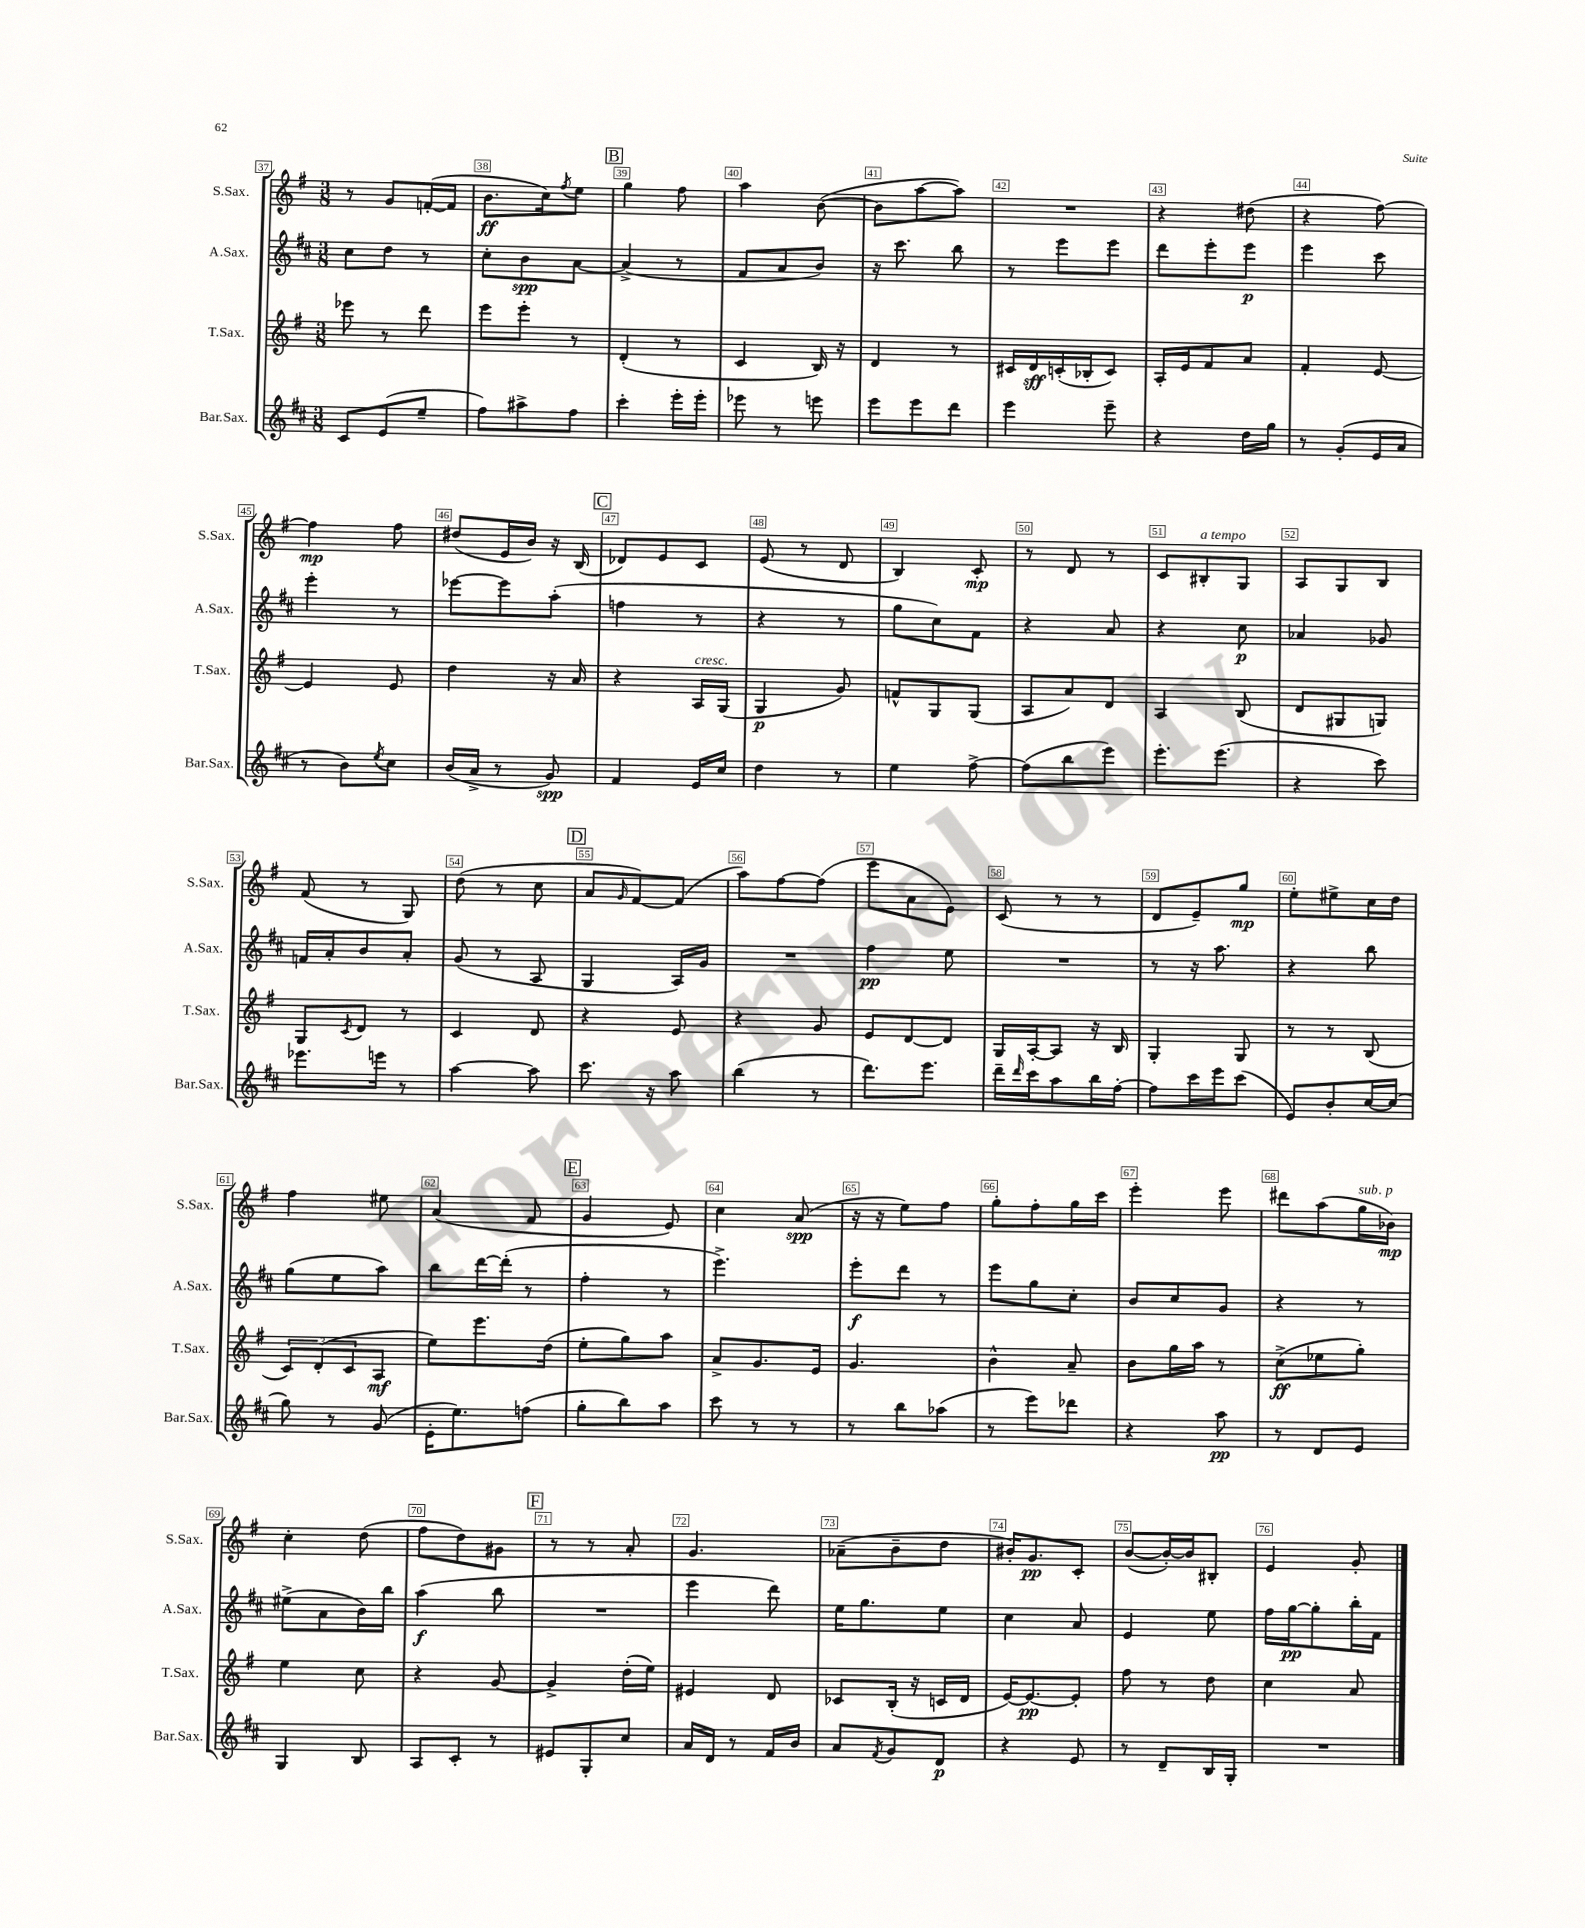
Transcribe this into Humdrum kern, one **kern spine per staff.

**kern	**dynam	**kern	**dynam	**kern	**dynam	**kern	**dynam
*part4	*part4	*part3	*part3	*part2	*part2	*part1	*part1
*staff4	*staff4	*staff3	*staff3	*staff2	*staff2	*staff1	*staff1
*I"Bar.Sax.	*	*I"T.Sax.	*	*I"A.Sax.	*	*I"S.Sax.	*
*I'Bar.Sax.	*	*I'T.Sax.	*	*I'A.Sax.	*	*I'S.Sax.	*
*clefG2	*	*clefG2	*	*clefG2	*	*clefG2	*
*k[f#c#]	*	*k[f#]	*	*k[f#c#]	*	*k[f#]	*
*M3/8	*	*M3/8	*	*M3/8	*	*M3/8	*
=37	=37	=37	=37	=37	=37	=37	=37
8c#/L	.	8eee-X\	.	8cc#\L	.	8r	.
(8e/	.	8r	.	8dd\J	.	8g/L	.
8ee~/J	.	8ddd\	.	8r	.	([16fn'/L	.
.	.	.	.	.	.	16f/JJ]	.
=38	=38	=38	=38	=38	=38	=38	=38
8ff#\L)	.	8eee\L	.	8cc#'\L	.	8.b\L	ff
8aa#X^\	.	8eee'\J	.	8b\	spp	.	.
.	.	.	.	.	.	16cc\k)	.
.	.	.	.	.	.	8qff#/	.
8ff#\J	.	8r	.	[8a\J	.	8ee\J	.
!!LO:REH:place=s1:t=B
=39	=39	=39	=39	=39	=39	=39	=39
4ccc#'\	.	(4d'/	.	(4a^/]	.	4gg\	.
16eee'\LL	.	8r	.	8r	.	8ff#\	.
16eee'\JJ	.	.	.	.	.	.	.
=40	=40	=40	=40	=40	=40	=40	=40
8eee-X\	.	4c/	.	8f#/L	.	4aa\	.
8r	.	.	.	8a/	.	.	.
8eeen\	.	16B/)	.	8b/J)	.	([8b\	.
.	.	16r	.	.	.	.	.
=41	=41	=41	=41	=41	=41	=41	=41
8eee\L	.	4d/	.	16r	.	8b\L]	.
.	.	.	.	8.ccc#\	.	.	.
8eee\	.	.	.	.	.	[8aa\	.
8ddd\J	.	8r	.	8bb\	.	8aa\J])	.
=42	=42	=42	=42	=42	=42	=42	=42
4eee\	.	16c#X/LL	.	8r	.	4.r	.
.	.	16d/	sff	.	.	.	.
.	.	(16cn'/	.	8eee\L	.	.	.
.	.	16B-X'/J	.	.	.	.	.
8eee~\	.	8c/J)	.	8eee\J	.	.	.
=43	=43	=43	=43	=43	=43	=43	=43
4r	.	16A'/LL	.	8ddd\L	.	4r	.
.	.	16e/J	.	.	.	.	.
.	.	8f#/	.	8eee'\	.	.	.
16dd\LL	.	8a/J	.	8eee\J	p	(8dd#X\	.
16gg\JJ	.	.	.	.	.	.	.
=44	=44	=44	=44	=44	=44	=44	=44
8r	.	4f#'/	.	4eee\	.	4r	.
(8g'/L	.	.	.	.	.	.	.
16e/L	.	[8e/	.	8ccc#\	.	[8ff#\)	.
16a/JJ	.	.	.	.	.	.	.
!!LO:LB:g=z
=45	=45	=45	=45	=45	=45	=45	=45
8r	.	4e/]	.	4eee'\	.	4ff#\]	mp
8b\L)	.	.	.	.	.	.	.
8qee/	.	.	.	.	.	.	.
8cc#\J	.	8e/	.	8r	.	8ff#\	.
=46	=46	=46	=46	=46	=46	=46	=46
(16b/LL	.	4dd\	.	[8eee-X\L	.	(8dd#X/L	.
16a^/JJ	.	.	.	.	.	.	.
8r	.	.	.	8eee-\]	.	16e/L	.
.	.	.	.	.	.	16b/JJ)	.
8g/)	spp	16r	.	(8aa'\J	.	16r	.
.	.	16a/	.	.	.	(16B/	.
!!LO:REH:place=s1:t=C
=47	=47	=47	=47	=47	=47	=47	=47
4f#/	.	4r	.	4ffn\	.	8d-X/L)	.
.	.	.	.	.	.	8e/	.
!	!	!LO:TX:a:i:t=cresc.	!	!	!	!	!
16e/LL	.	16A/LL	.	8r	.	8c/J	.
16cc#/JJ	.	(16G/JJ	.	.	.	.	.
=48	=48	=48	=48	=48	=48	=48	=48
4dd\	.	4G/	p	4r	.	(8e/	.
.	.	.	.	.	.	8r	.
8r	.	8g/)	.	8r	.	8d/	.
=49	=49	=49	=49	=49	=49	=49	=49
4ee\	.	8fn^^/L	.	8gg\L	.	4B/)	.
.	.	8G/	.	8cc#\)	.	.	.
[8ff#^\	.	(8G/J	.	8f#\J	.	8c'/	mp
=50	=50	=50	=50	=50	=50	=50	=50
(8ff#\L]	.	8A/L	.	4r	.	8r	.
8bb\	.	8a/)	.	.	.	8d/	.
8eee\J)	.	8d/J	.	8a/	.	8r	.
=51	=51	=51	=51	=51	=51	=51	=51
8.eee'\L	.	4A/	.	4r	.	8c/L	.
!	!	!	!	!	!	!LO:TX:a:i:t=a tempo	!
.	.	.	.	.	.	8B#X'/	.
(8.eee\J	.	.	.	.	.	.	.
.	.	(8B/	.	8cc#\	p	8G/J	.
=52	=52	=52	=52	=52	=52	=52	=52
4r	.	8d/L	.	4a-X/	.	8A/L	.
.	.	8G#X/	.	.	.	8G/	.
8ccc#\)	.	8Gn/J)	.	8g-X/	.	8B/J	.
!!LO:LB:g=z
=53	=53	=53	=53	=53	=53	=53	=53
8.eee-X\L	.	8G/L	.	16fn/LL	.	(8f#/	.
.	.	.	.	16a'/J	.	.	.
.	.	8qc/	.	.	.	.	.
.	.	8d/J	.	8b/	.	8r	.
16eeen\Jk	.	.	.	.	.	.	.
8r	.	8r	.	8a'/J	.	8G/)	.
=54	=54	=54	=54	=54	=54	=54	=54
[4aa\	.	4c/	.	(8g/	.	(8dd\	.
.	.	.	.	8r	.	8r	.
8aa\]	.	8d/	.	8A/	.	8cc\	.
!!LO:REH:place=s1:t=D
=55	=55	=55	=55	=55	=55	=55	=55
8.ccc#\	.	4r	.	4G/	.	8a/L	.
.	.	.	.	.	.	16qqg/	.
.	.	.	.	.	.	[8f#/)	.
16r	.	.	.	.	.	.	.
8aa\	.	8e/	.	16A/LL)	.	(8f#/J]	.
.	.	.	.	16g/JJ	.	.	.
=56	=56	=56	=56	=56	=56	=56	=56
(4bb\	.	4r	.	4.r	.	8aa\L)	.
.	.	.	.	.	.	[8ff#\	.
8r	.	8g/	.	.	.	(8ff#\J]	.
=57	=57	=57	=57	=57	=57	=57	=57
8.ddd\L)	.	8e/L	.	4ff#\	pp	8eee\L	.
.	.	[8d/	.	.	.	8a\	.
8.eee\J	.	.	.	.	.	.	.
.	.	8d/J]	.	8ee\	.	8e\J)	.
=58	=58	=58	=58	=58	=58	=58	=58
16ddd~\LL	.	16G/LL	.	4.r	.	(8c/	.
16qqddd/	.	.	.	.	.	.	.
16ccc#\J	.	[16A'/J	.	.	.	.	.
8aa\	.	8A/J]	.	.	.	8r	.
16bb\L	.	16r	.	.	.	8r	.
[16ff#'\JJ	.	16B/	.	.	.	.	.
=59	=59	=59	=59	=59	=59	=59	=59
8ff#\L]	.	4G'/	.	8r	.	8d/L	.
16ccc#\L	.	.	.	16r	.	8e~/)	.
16eee\J	.	.	.	8.aa\	.	.	.
(8ccc#\J	.	8G/	.	.	.	8gg/J	mp
=60	=60	=60	=60	=60	=60	=60	=60
8e/L)	.	8r	.	4r	.	8ee'\L	.
8b'/	.	8r	.	.	.	8ee#X^\	.
[16cc#/L	.	(8B/	.	8bb\	.	16cc\L	.
(16cc#/JJ]	.	.	.	.	.	16dd\JJ	.
!!LO:LB:g=z
=61	=61	=61	=61	=61	=61	=61	=61
8gg\)	.	12c/L)	.	(8gg\L	.	4ff#\	.
.	.	(12d'/	.	.	.	.	.
8r	.	.	.	8ee\	.	.	.
.	.	12c/	.	.	.	.	.
(8g/	.	8A/J	mf	8aa\J)	.	8ee#X\	.
=62	=62	=62	=62	=62	=62	=62	=62
16e'\KL	.	8ee\L)	.	8bb\L	.	(4a/	.
8.ee\)	.	.	.	.	.	.	.
.	.	8.eee\	.	[16ddd\L	.	.	.
.	.	.	.	(16ddd'\JJ]	.	.	.
(8ffn\J	.	.	.	8r	.	8f#/	.
.	.	(16dd\Jk	.	.	.	.	.
!!LO:REH:place=s1:t=E
=63	=63	=63	=63	=63	=63	=63	=63
8gg'\L	.	8ee'\L	.	4ff#'\	.	4g/	.
8bb\)	.	8gg\)	.	.	.	.	.
8aa\J	.	8aa\J	.	8r	.	8e/)	.
=64	=64	=64	=64	=64	=64	=64	=64
8ccc#\	.	8a^/L	.	4.eee^\)	.	4cc\	.
8r	.	8.g/	.	.	.	.	.
8r	.	.	.	.	.	(8a/	spp
.	.	16e/Jk	.	.	.	.	.
=65	=65	=65	=65	=65	=65	=65	=65
8r	.	4.g/	.	8eee'\L	f	16r	.
.	.	.	.	.	.	16r	.
8bb\L	.	.	.	8ddd\J	.	8ee\L)	.
(8aa-X\J	.	.	.	8r	.	8ff#\J	.
=66	=66	=66	=66	=66	=66	=66	=66
8r	.	4b^^\	.	8eee\L	.	8gg'\L	.
8eee\L)	.	.	.	8gg\	.	8ff#'\	.
8ddd-X\J	.	8a~/	.	8cc#'\J	.	16gg\L	.
.	.	.	.	.	.	16ccc\JJ	.
=67	=67	=67	=67	=67	=67	=67	=67
4r	.	8b\L	.	8b/L	.	4eee'\	.
.	.	16gg\L	.	8cc#/	.	.	.
.	.	16aa\JJ	.	.	.	.	.
8aa\	pp	8r	.	8g/J	.	8eee\	.
=68	=68	=68	=68	=68	=68	=68	=68
8r	.	(8cc^\L	ff	4r	.	8ddd#X\L	.
8d/L	.	8ee-X\	.	.	.	(8aa\	.
!	!	!	!	!	!	!LO:TX:a:i:t=sub. p	!
8e/J	.	8gg'\J)	.	8r	.	16gg\L	.
.	.	.	.	.	.	16b-X\JJ)	mp
!!LO:LB:g=z
=69	=69	=69	=69	=69	=69	=69	=69
4G/	.	4ee\	.	(8ee#X^\L	.	4cc'\	.
.	.	.	.	8a\	.	.	.
8B/	.	8cc\	.	16b\L)	.	(8dd\	.
.	.	.	.	16bb\JJ	.	.	.
=70	=70	=70	=70	=70	=70	=70	=70
8A/L	.	4r	.	(4aa\	f	8ff#\L	.
8c#'/J	.	.	.	.	.	8dd\)	.
8r	.	[8g/	.	8bb\	.	8g#X\J	.
!!LO:REH:place=s1:t=F
=71	=71	=71	=71	=71	=71	=71	=71
8e#X/L	.	4g^/]	.	4.r	.	8r	.
8G'/	.	.	.	.	.	8r	.
8cc#/J	.	(16dd'\LL	.	.	.	8a'/	.
.	.	16ee\JJ)	.	.	.	.	.
=72	=72	=72	=72	=72	=72	=72	=72
16a/LL	.	4e#X/	.	4eee\	.	4.g/	.
16d/JJ	.	.	.	.	.	.	.
8r	.	.	.	.	.	.	.
16f#/LL	.	8d/	.	8ddd\)	.	.	.
16b/JJ	.	.	.	.	.	.	.
=73	=73	=73	=73	=73	=73	=73	=73
8a/L	.	8c-X/L	.	16ee\KL	.	(8a-X~\L	.
.	.	.	.	8.gg\	.	.	.
8qf#/	.	.	.	.	.	.	.
8g/	.	(16B'/Jk	.	.	.	8b~\	.
.	.	16r	.	.	.	.	.
8d/J	p	16cn/LL	.	8ee\J	.	8dd\J	.
.	.	16d/JJ	.	.	.	.	.
=74	=74	=74	=74	=74	=74	=74	=74
4r	.	[16e/KL)	.	4cc#\	.	16b#X'/KL)	.
.	.	8.e/_	pp	.	.	8.g/	pp
8e/	.	8e'/J]	.	8a/	.	8c'/J	.
=75	=75	=75	=75	=75	=75	=75	=75
8r	.	8ff#\	.	4e/	.	([8b/L	.
8d~/L	.	8r	.	.	.	16b'/L_)	.
.	.	.	.	.	.	16b/J]	.
16B/L	.	8dd\	.	8ee\	.	8B#X'/J	.
16G'/JJ	.	.	.	.	.	.	.
=76	=76	=76	=76	=76	=76	=76	=76
4.r	.	4cc\	.	16ff#\LL	.	4e/	.
.	.	.	.	[16gg\J	pp	.	.
.	.	.	.	8gg'\]	.	.	.
.	.	8a/	.	16bb'\L	.	8g'/	.
.	.	.	.	16f#\JJ	.	.	.
==	==	==	==	==	==	==	==
*-	*-	*-	*-	*-	*-	*-	*-
